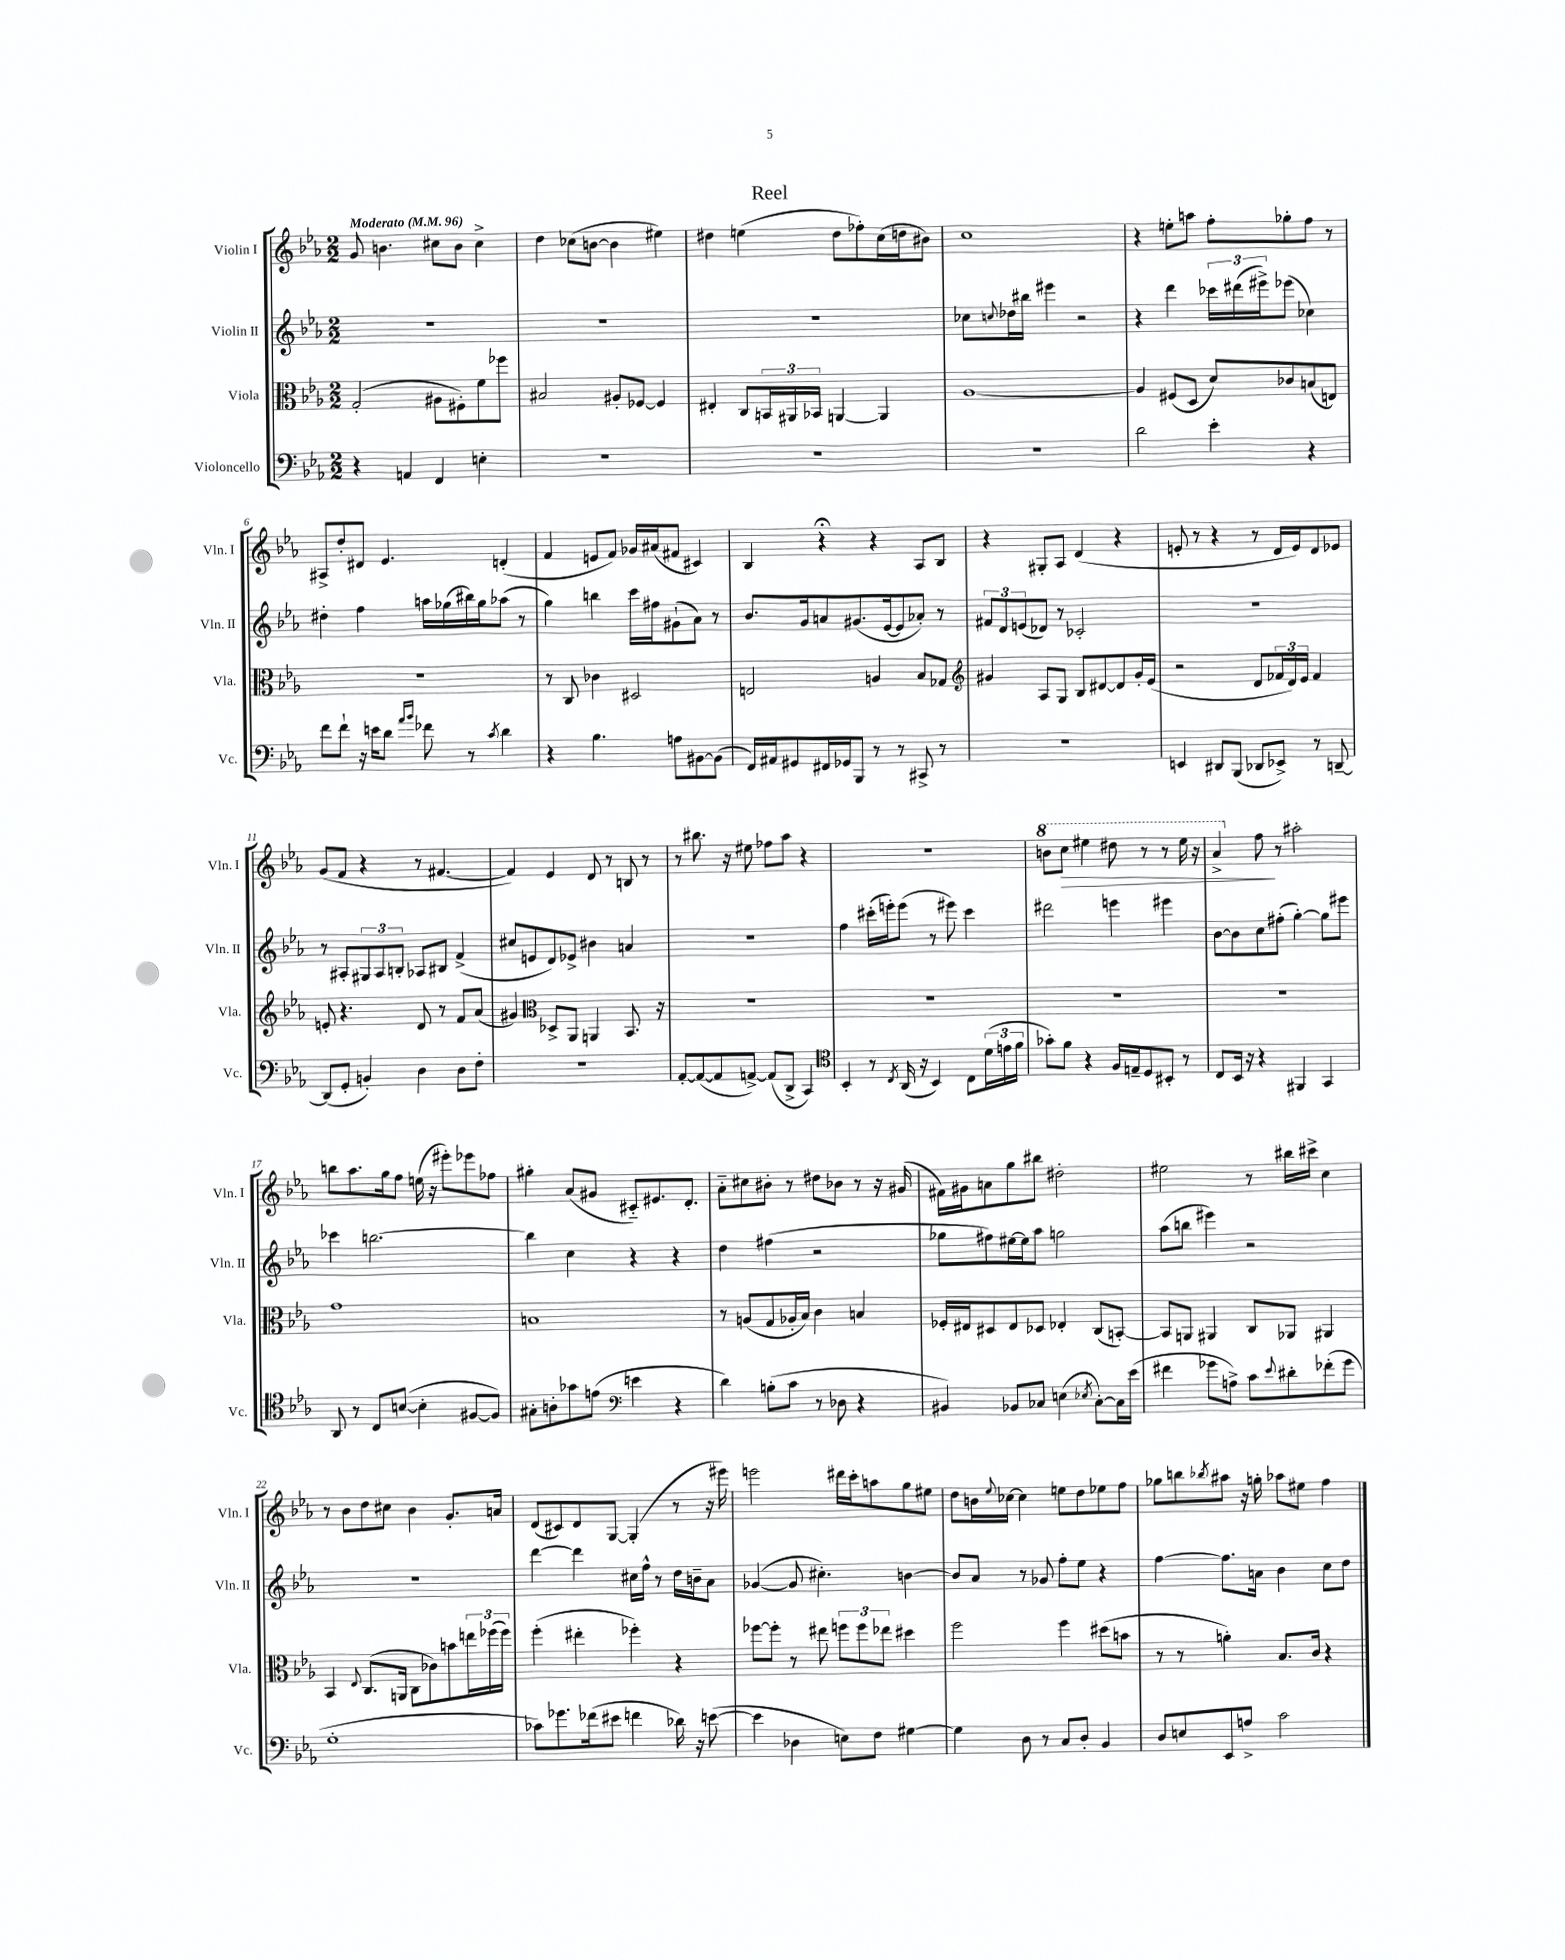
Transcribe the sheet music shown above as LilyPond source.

\header { title = "Reel" }
<<
\new StaffGroup <<
\new Staff = "s0" \with { instrumentName = "Violin I" shortInstrumentName = "Vln. I" } {
    \clef treble \key ees \major \numericTimeSignature \time 2/2 \tempo "Moderato" 4 = 96
    g'8 b'4. cis''8 b'8 cis''4-> |
    d''4 ces''8( b'8~ b'4 eis''4) |
    dis''4 e''4( dis''8 fes''8-.) c''16( d''16 bis'8) |
    c''1 |
    r4 e''8-. a''8 f''8-. ges''8-. f''8 r8 |
    ais8-> d''8-. dis'8 ees'4. d'4-.( |
    f'4 e'8 f'8) ges'16 ais'16( fis'8 cis'4) |
    bes4 r4\fermata r4 aes8 bes8 |
    r4 gis8-. aes8 d'4( r4 |
    e'8-. r8 r4 r8 d'16 e'16) d'8 ees'8 |
    g'8( f'8 r4 r8 fis'4.~ |
    fis'4) ees'4 d'8 r8 b8 r8 |
    r8 bis''8. r16 eis''8 fes''8 aes''8 r4 |
    R1 |
    \ottava #1 b''8 c'''8\> eis'''4 dis'''8 r8 r8 eis'''16 r16 |
    aes''4-> \ottava #0 f''8\! r8 ais''2-. |
    b''8 aes''8. g''16 f''8 e''16( r16 eis'''8-.) ees'''8 fes''8 |
    gis''4-. aes'8( gis'8 cis'8-_) eis'8. d'8.-. |
    aes'8-_ cis''8 bis'8-. r8 dis''8 bes'8 r8 r16 gis'16( |
    fis'16) gis'16 a'8 g''8 bis''8 dis''2-. |
    eis''2 r8 bis''16 cis'''16-> c''4 |
    r8 bes'8 d''8 cis''8 bes'4 g'8.-. a'16 |
    d'8( cis'8) d'8 g8~ g4-.( r8 r16 eis'''16) |
    e'''2 dis'''16 c'''16-. a''8 g''8 eis''8 |
    d''8 b'16 \appoggiatura { ees''8 } ces''16~ ces''4 e''8 d''8 ees''8 f''8 |
    ges''8 b''8 \acciaccatura { bes''8 } ais''8 r16 g''16-. aes''8 eis''8 f''4 \bar "|." |
}
\new Staff = "s1" \with { instrumentName = "Violin II" shortInstrumentName = "Vln. II" } {
    \clef treble \key ees \major \numericTimeSignature \time 2/2
    R1 |
    R1 |
    R1 |
    ces''8 \appoggiatura { c''8 } des''16 bis''16 eis'''4 r2 |
    r4 d'''4 \tuplet 3/2 { ces'''16 dis'''16( eis'''16->) } ees'''8( ces''4) |
    dis''4-. f''4 a''16 ges''16( bis''16) ges''16 aes''8( r8 |
    g''4) b''4 c'''16 fis''16 gis'8-!( aes'8) r8 |
    bes'8. g'16 a'8 gis'8.( ees'16~ ees'8 aes'8-.) r8 |
    \tuplet 3/2 { fis'8 d'8 e'8( } des'8) r8 ces'2-. |
    R1 |
    r8 ais8-. \tuplet 3/2 { gis8 ais8 b8-. } aes8 bis8 f'4->( |
    cis''8 e'8 d'8) ees'8-> bis'4 a'4 |
    R1 |
    f''4 cis'''16-.( e'''16-.) e'''8( r8 eis'''8) cis'''4 |
    dis'''2 e'''4 eis'''4 |
    bes'8~ bes'8 c''8 fis''8-.( g''4~-.) g''8 eis'''8 |
    ces'''4 b''2.~ |
    b''4 c''4 r4 r4 |
    d''4 fis''4( r2 |
    ges''8 fis''8) eis''16~ eis''16 aes''8 g''2 |
    aes''8( b''8 eis'''4) r2 |
    r1 |
    d'''4~ d'''4 cis''16 f''16-^ r8 d''16 b'16-- aes'8 |
    ges'4~( ges'8 cis''4.-.) b'4~ |
    b'8 aes'8 r8 ges'8 f''8-. ees''8 r4 |
    f''4~ f''8. a'16 bes'4 c''8 d''8 \bar "|." |
}
\new Staff = "s2" \with { instrumentName = "Viola" shortInstrumentName = "Vla." } {
    \clef alto \key ees \major \numericTimeSignature \time 2/2
    g2-.( ais8 fis8-.) f'8 fes''8 |
    bis2 ais8-. fes8~ fes4 |
    eis4-. c8 \tuplet 3/2 { b,16 ais,16 bes,16 } a,4~ a,4 |
    aes1~ |
    aes4 fis8( d8 d'8) ces'8 b8( e8) |
    r1 |
    r8 c8 ces'4 dis2 |
    e2 a4 bes8 ges8 |
    \clef treble gis'4 aes8 g8 bes8 dis'8~ dis'8 gis'16-. ees'16( |
    r2 d'8 \tuplet 3/2 { fes'16 d'16) ees'16 } fes'4 |
    e'8-. r4. d'8 r8 f'8 aes'8( |
    gis'4) \clef alto des8-> aes,8 a,4 bes,8. r16 |
    R1 |
    R1 |
    R1 |
    R1 |
    g'1 |
    b1 |
    r8 a8( g8 aes16-. bes16) c'4 b4 |
    fes16-. eis16 dis8 eis8 des8 ees4-. c8( b,8~-.) |
    b,8 a,8 ais,4 c8 aes,8 ais,4 |
    bes,4 \appoggiatura { ees8 } c8.( a,16 c8 ces'8) b'8 \tuplet 3/2 { e''16 fes''16( fes''16) } |
    f''4-.( eis''4-. fes''4-.) r4 |
    fes''8~ fes''8-. r8 eis''8 \tuplet 3/2 { f''8 f''8 ees''8 } dis''4 |
    f''2 f''4 dis''8( b'8 |
    r8 r8 a'4-.) bes8. c'16 r4 \bar "|." |
}
\new Staff = "s3" \with { instrumentName = "Violoncello" shortInstrumentName = "Vc." } {
    \clef bass \key ees \major \numericTimeSignature \time 2/2
    r4 a,4 f,4 e4-. |
    R1 |
    R1 |
    R1 |
    d'2 ees'4-. r4 |
    f'8 f'8-! r16 e'16 d'8 \grace { aes'16 bes'16 } fes'8 r8 \acciaccatura { c'8 } d'4 |
    r4 bes4. a8 bis,8~ bis,8( |
    f,16) ais,16 gis,8 fis,16 ges,16 bes,,8 r8 r8 cis,8-> r8 |
    r1 |
    e,4 dis,8 bes,,8( des,8 ees,8->) r8 d,8~-- |
    d,8( g,8-. b,4-.) d4 d8 f8-. |
    r1 |
    aes,8~-. aes,8~( aes,8 a,8~->) a,8( d,8-> c,4) |
    \clef tenor bes,4-. r8 \acciaccatura { c8 } aes,16( r16 bes,4) c8 \tuplet 3/2 { d'16( e'16 f'16 } |
    ges'8-.) f'8 r4 f16 e16-- d8 bis,8-. r8 |
    c8 bes,16 r16 r4 fis,4 g,4 |
    aes,8 r8 c8 b8~( b4-. fis8~ fis8) |
    gis8-. a8-. ges'8 e'8( \clef bass e'4 r4 |
    d'4) b8-.( c'8 r8 des8 r4 |
    bis,4) bes,8 ces8 e4( \acciaccatura { ees8 } ces8~-.) ces16 ees'16( |
    fis'4 ges'8 a8->) c'8 \appoggiatura { ees'8 } dis'8-. fes'8-.( ges'8 |
    g1-. |
    ces'8) ges'8. fes'16( eis'8 f'4 des'16) r16 e'8~( |
    e'4 des4 e8) f8 gis4~ |
    gis4 d8 r8 c8 d8-. bes,4 |
    d8 e8 ees,8 a8-> c'2 \bar "|." |
}
>>
>>
